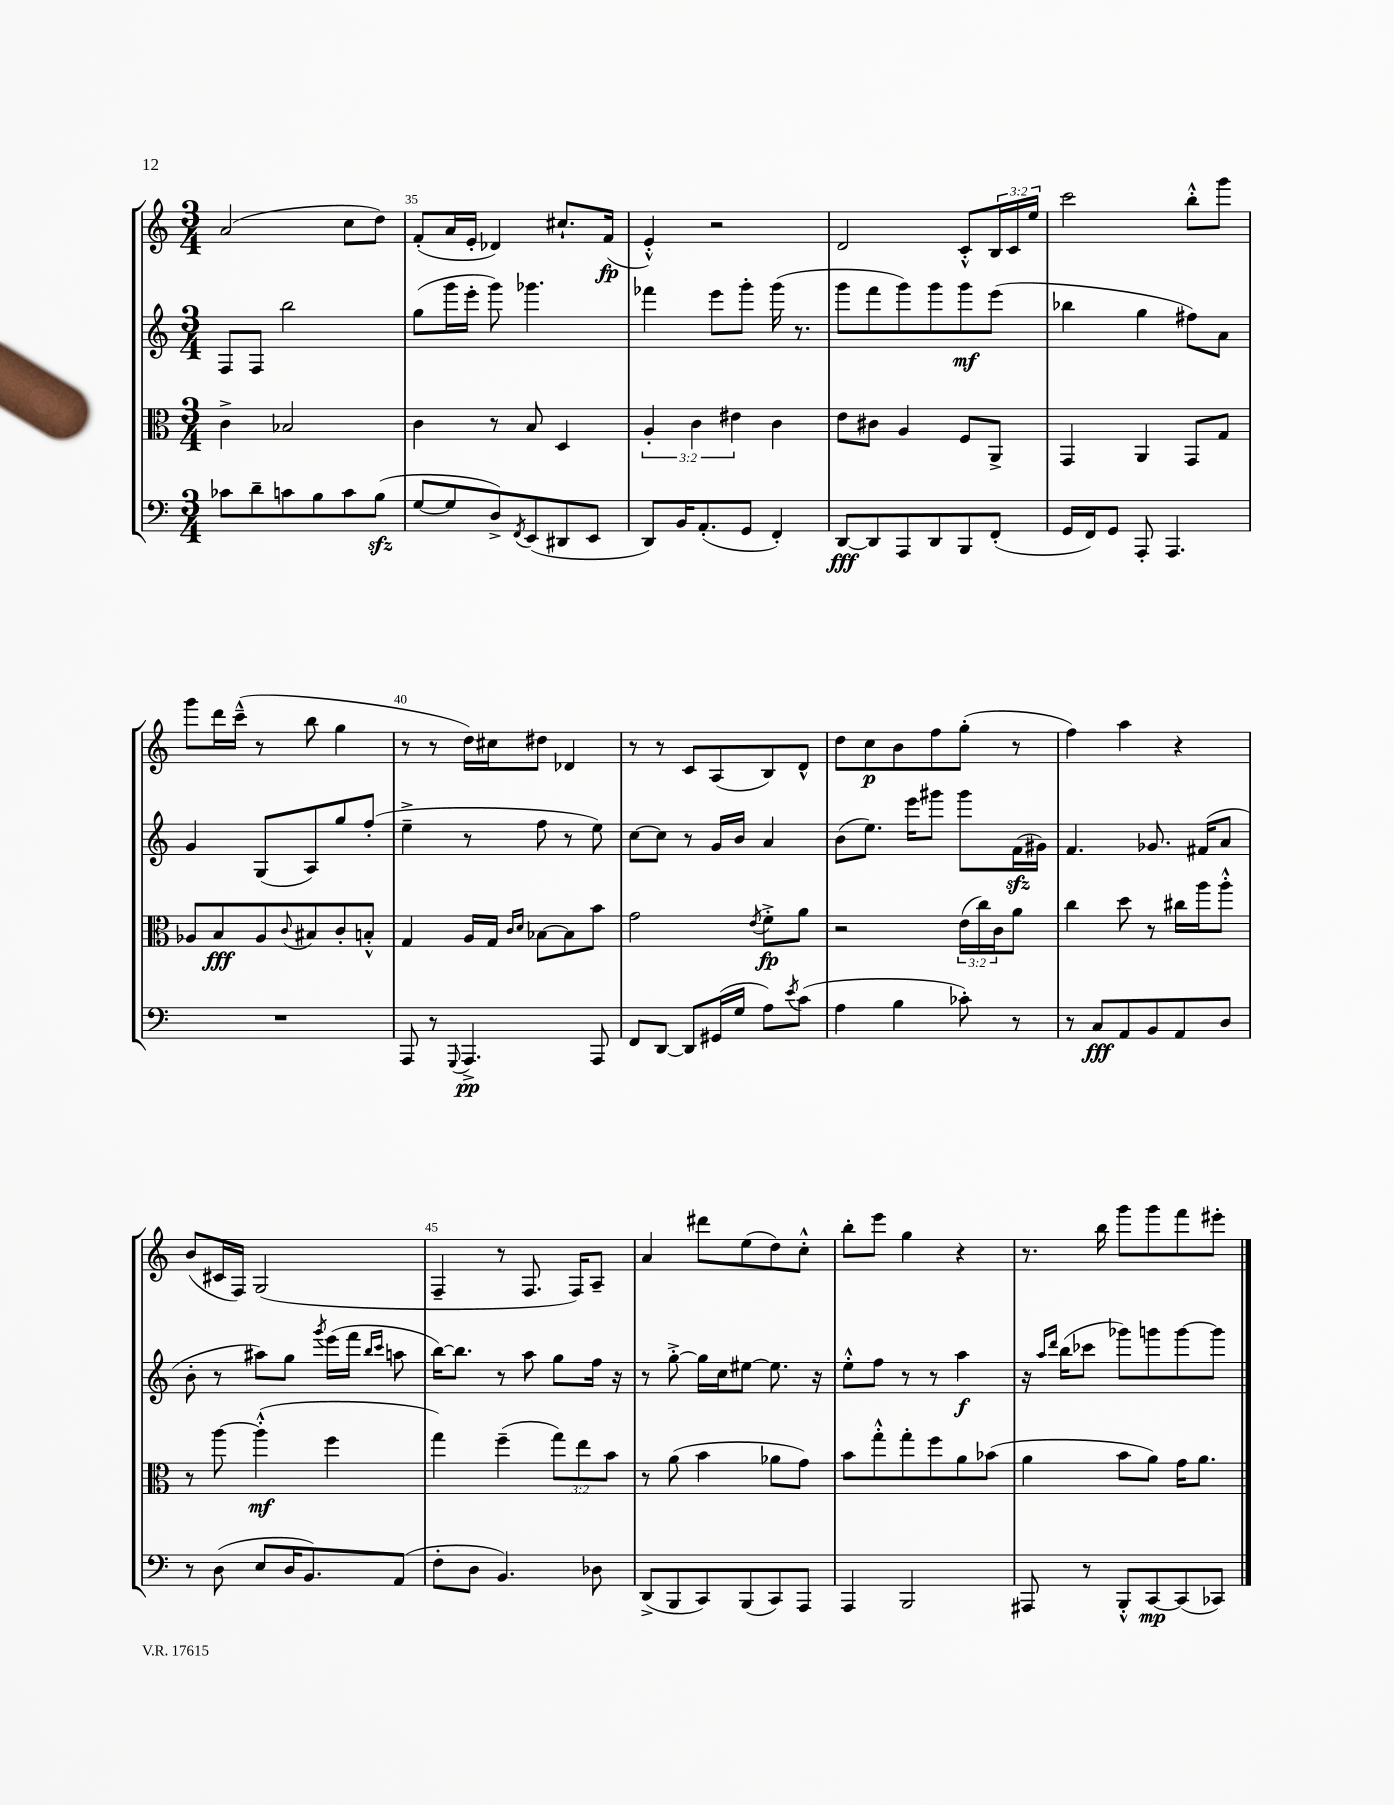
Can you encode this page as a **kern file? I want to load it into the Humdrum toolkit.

**kern	**kern	**kern	**kern
*staff4	*staff3	*staff2	*staff1
*clefF4	*clefC3	*clefG2	*clefG2
*k[]	*k[]	*k[]	*k[]
*M3/4	*M3/4	*M3/4	*M3/4
8c-	4c^	8F	(2a
8d~	.	8F	.
8c	2B-	2bb	.
8B	.	.	.
8c	.	.	8cc
(8B	.	.	8dd)
=	=	=	=
[8G	4c	(8gg	(8f'
8G]	.	16ggg	16a
.	.	16eee'	16e'
8D^)	8r	8ggg)	4d-)
8qFF	.	.	.
(8EE	8B	4.ggg-	.
8DD#	4D	.	8.cc#`
8EE	.	.	.
.	.	.	(16f
=	=	=	=
8DD)	6A'	4fff-	4e'^^)
16BB	.	.	.
.	6c	.	.
(8.AA'	.	.	.
.	.	8eee	2r
.	6e#	.	.
8GG	.	8ggg'	.
4FF')	4c	(16ggg	.
.	.	8.r	.
=	=	=	=
[8DD	8e	8ggg	2d
8DD]	8c#	8fff	.
8AAA	4A	8ggg)	.
8DD	.	8ggg	.
8BBB	8F	8ggg	8c'^^
(8FF'	8AA^	(8eee	24B
.	.	.	24c
.	.	.	24ee
=	=	=	=
16GG	4GG	4bb-	2ccc
16FF)	.	.	.
8GG	.	.	.
8AAA'	4AA	4gg	.
4.AAA	.	.	.
.	8GG	8ff#)	8bb'^^
.	8G	8a	8ggg
=	=	=	=
2.r	8A-	4g	8ggg
.	8B	.	16ddd
.	.	.	(16ccc~^^
.	8A-	(8G	8r
.	8qqc	.	.
.	8B#	8A)	8bb
.	8c'	8gg	4gg
.	8B'^^	(8ff'	.
=	=	=	=
8AAA	4G	4ee~^	8r
8r	.	.	8r
8qqGGG	.	.	.
4.AAA^	16A	8r	16dd)
.	16G	.	16cc#
.	16qqc	.	.
.	16qqd	.	.
.	[8B-	8ff	8dd#
.	8B-]	8r	4d-
8AAA	8b	8ee)	.
=	=	=	=
8FF	2g	[8cc	8r
[8DD	.	8cc]	8r
8DD]	.	8r	8c
(16GG#	.	16g	(8A
16G	.	16b	.
.	8qe	.	.
8A)	8f'^	4a	8B)
8qe	.	.	.
(8c	8a	.	8d^^
=	=	=	=
4A	2r	(8b	8dd
.	.	8.ee)	8cc
4B	.	.	8b
.	.	16eee	.
.	.	8ggg#	8ff
8c-')	(24e	8ggg#	(8gg'
.	24cc)	.	.
.	24c	.	.
8r	8a	(16f	8r
.	.	16g#)	.
=	=	=	=
8r	4cc	4.f	4ff)
8C	.	.	.
8AA	8dd	.	4aa
8BB	8r	8.g-	.
8AA	16cc#	.	4r
.	16aa	(16f#	.
8D	8aa'^^	8a	.
=	=	=	=
8r	8r	8b'	(8b
(8D	[8aa	8r	16c#
.	.	.	16F)
8E	(4aa'^^]	8aa#)	(2G
16D	.	8gg	.
8.BB)	.	.	.
.	.	8qggg	.
.	4ff	(16eee	.
.	.	16fff	.
.	.	16qqbb	.
.	.	16qqccc	.
(8AA	.	8aa	.
=	=	=	=
8F'	4gg)	[16bb)	4F~
.	.	8.bb]	.
8D	.	.	.
4.BB)	(4ff~	8r	8r
.	.	8aa	8.F
.	12gg)	8gg	.
.	.	.	16F)
.	12ee	.	.
8D-	.	16ff	8A~
.	12b	.	.
.	.	16r	.
=	=	=	=
(8DD^	8r	8r	4a
8BBB	(8a	[8gg'^	.
8CC)	4b	16gg]	8ddd#
.	.	16cc	.
(8BBB	.	[8ee#	(8ee
8CC)	8a-	8.ee#]	8dd)
8AAA	8g)	.	8cc'^^
.	.	16r	.
=	=	=	=
4AAA	8b	8ee'^^	8bb'
.	8gg'^^	8ff	8eee
2BBB	8gg'	8r	4gg
.	8ff	8r	.
.	8a	4aa	4r
.	(8b-	.	.
=	=	=	=
8AAA#	4a	16r	8.r
.	.	16qqaa	.
.	.	16qqddd	.
.	.	(16bb	.
8r	.	8ccc-	.
.	.	.	16bb
8BBB'^^	8b	8ggg-)	8ggg
[8CC	8a)	8ggg	8ggg
(8CC]	16g	[8ggg	8fff
.	8.a	.	.
8CC-)	.	8ggg]	8eee#'
==	==	==	==
*-	*-	*-	*-
